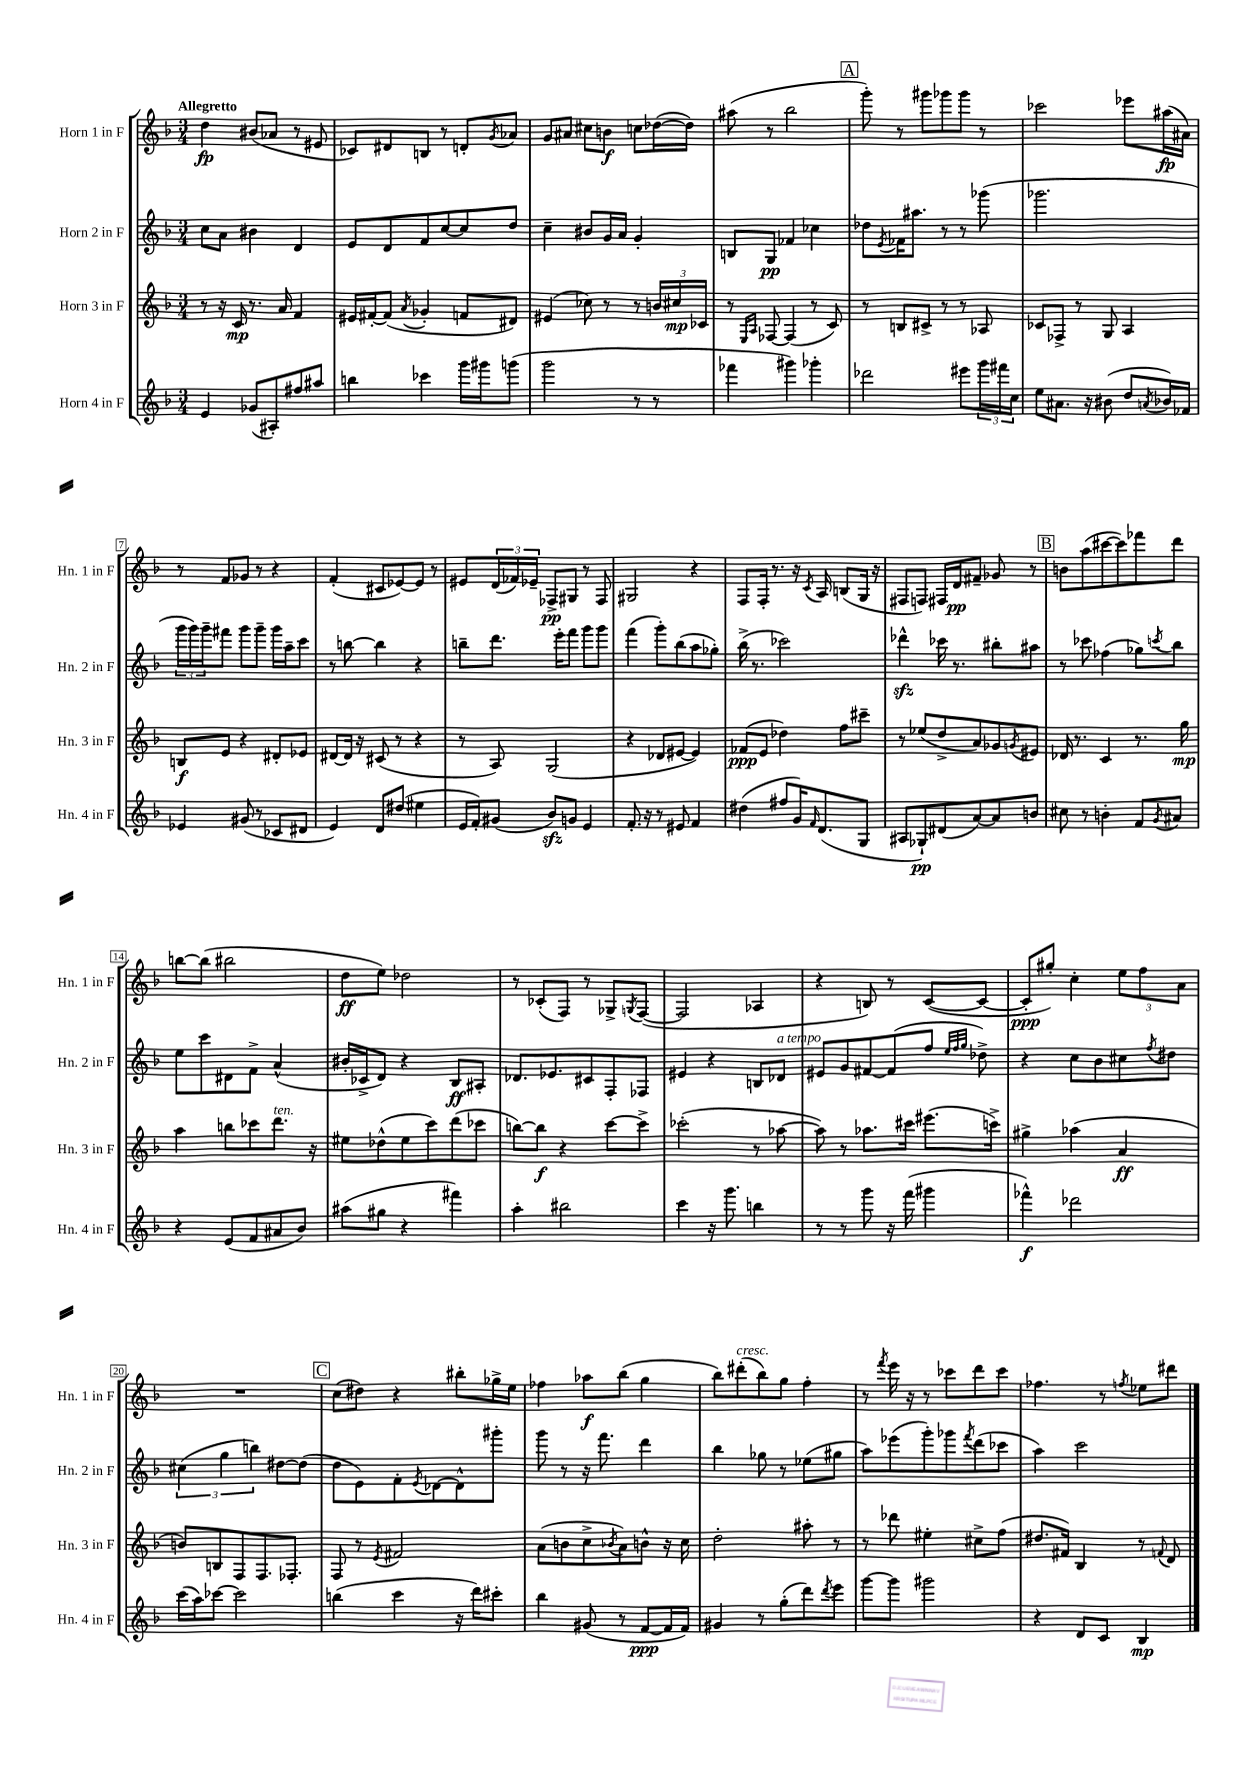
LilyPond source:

<<
\new StaffGroup <<
\new Staff = "s0" \with { instrumentName = "Horn 1 in F" shortInstrumentName = "Hn. 1 in F" } {
    \clef treble \key f \major \numericTimeSignature \time 3/4 \tempo "Allegretto"
    d''4\fp bis'8( aes'8 r8 eis'8 |
    ces'8) dis'8 b8 r8 d'8-. \acciaccatura { g'8 } aes'8 |
    g'8 ais'8 cis''8 b'8\f c''8 des''16~( des''16) |
    ais''8( r8 bes''2 |
    \mark \markup { \box "A" } g'''8-.) r8 gis'''8 ges'''8 ges'''8 r8 |
    ces'''2 ees'''8 ais''16\fp( ais'16) |
    r8 f'8 ges'8 r8 r4 |
    f'4-.( cis'8 ees'8~) ees'8 r8 |
    eis'8 \tuplet 3/2 { d'16( fes'16) ees'16-- } fes8->\pp gis8 r8 fes8 |
    gis2 r4 |
    f8 f16-. r8. r16 \acciaccatura { c'8 } a16 b8( g16 r16 |
    fis8 f8) fis16 d'16\pp fis'8-- ges'8 r8 |
    \mark \markup { \box "B" } b'8 a''8( cis'''8~ cis'''8) fes'''8 d'''8 |
    b''8~ b''8( bis''2 |
    d''8\ff e''8) des''2 |
    r8 ces'8-.( f8) r8 ges8-> \acciaccatura { g8 } f8~( |
    f2 aes4 |
    r4 b8) r8 c'8~( c'8~ |
    c'8-.\ppp gis''8-.) c''4-. \tuplet 3/2 { e''8 f''8 a'8 } |
    R2. |
    \mark \markup { \box "C" } c''8( dis''8) r4 bis''8-. ges''16-> e''16 |
    fes''4 aes''8\f bes''8( g''4 |
    bes''8) dis'''8-.^\markup { \italic "cresc." }( bes''8) g''8 f''4-. |
    r8 \acciaccatura { f'''8 } e'''16 r16 r8 ces'''8 d'''8 ces'''8 |
    fes''4. r8 \acciaccatura { f''8 } ees''8 dis'''8 \bar "|." |
}
\new Staff = "s1" \with { instrumentName = "Horn 2 in F" shortInstrumentName = "Hn. 2 in F" } {
    \clef treble \key f \major \numericTimeSignature \time 3/4
    c''8 a'8 bis'4 d'4 |
    e'8 d'8 f'8 c''8~ c''8 d''8 |
    c''4-- bis'8 g'16 a'16 g'4-. |
    b8 g8\pp fes'4 ces''4 |
    \mark \markup { \box "A" } des''8 \acciaccatura { e'8 } fes'16 ais''8. r8 r8 ges'''8( |
    ges'''2. |
    \tuplet 3/2 { g'''16 g'''16) g'''16-- } fis'''8 g'''8 g'''8-- g'''16 a''16-- c'''8 |
    r8 b''8~ b''4 r4 |
    b''8-- d'''8. e'''16-. f'''8 g'''8 g'''8 |
    f'''4( g'''8-.) bes''8( a''8 ges''8-.) |
    bes''16->( r8. ces'''2) |
    des'''4-^\sfz ces'''16 r8. bis''8-. ais''8 |
    \mark \markup { \box "B" } r8 ces'''8 fes''4( ges''8) \acciaccatura { c'''8 } bes''8 |
    e''8 c'''8 dis'8 f'8-> a'4-^( |
    bis'16-. ces'16-> d'8) r4 bes8\ff ais8-. |
    des'8. ees'8. cis'8 f8-. fes8 |
    eis'4 r4 b8 des'8^\markup { \italic "a tempo" } |
    eis'8 g'8 fis'8~ fis'8( f''8 \grace { e''32 f''32 g''32 } des''8->) |
    r4 c''8 bes'8 cis''8 \acciaccatura { f''8 } dis''8 |
    \tuplet 3/2 { cis''4( g''4 b''4) } dis''8~ dis''8( |
    \mark \markup { \box "C" } d''8 e'8) f'8-. \acciaccatura { e'8 } des'8~ des'8-^ gis'''8-. |
    g'''8 r8 r16 f'''8. d'''4 |
    bes''4 ges''8 r8 ees''8( gis''8 |
    a''8) ees'''8( g'''8-.) ges'''8 \acciaccatura { f'''8 } d'''8( ces'''8 |
    a''4) c'''2 \bar "|." |
}
\new Staff = "s2" \with { instrumentName = "Horn 3 in F" shortInstrumentName = "Hn. 3 in F" } {
    \clef treble \key f \major \numericTimeSignature \time 3/4
    r8 r16 c'16\mp r8. a'16 f'4 |
    eis'16 fis'16~-. fis'8( \acciaccatura { a'8 } ges'4-. f'8 dis'8) |
    eis'4( ces''8) r8 r8 \tuplet 3/2 { b'16 cis''16\mp ces'16 } |
    r8 \grace { e16 a16 } fes8~ fes4( r8 c'8) |
    \mark \markup { \box "A" } r8 b8 cis'8-> r8 r8 aes8 |
    ces'8 fes8-> r8 g8 a4 |
    b8\f e'8 r4 dis'8-. ees'8 |
    dis'8~ dis'16 r16 cis'8( r8 r4 |
    r8 a8) g2( |
    r4 des'8 eis'8~ eis'4) |
    fes'8\ppp( e'8 des''4) f''8 cis'''8-- |
    r8 ees''8( d''8-> a'8) ges'8 \acciaccatura { g'8 } eis'8 |
    \mark \markup { \box "B" } des'16 r8. c'4 r8. g''16\mp |
    a''4 b''8 ces'''8 d'''8.^\markup { \italic "ten." } r16 |
    eis''8 des''8-^( eis''8 c'''8) d'''8( ces'''8 |
    b''8~) b''8\f r4 c'''8~ c'''8-> |
    ces'''2-.( r8 aes''8~ |
    aes''8) r8 aes''8. cis'''16 eis'''8.( c'''16->) |
    gis''4-> aes''4( a'4\ff |
    b'8) b8 f8 f8. fes8.-. |
    \mark \markup { \box "C" } f8 r8 \acciaccatura { e'8 } fis'2 |
    a'8( b'8 c''8-> \acciaccatura { bes'8 } a'8) b'8-^ r16 c''16 |
    d''2-. ais''8-. r8 |
    r8 des'''8 eis''4-. cis''8-> f''8( |
    dis''8. fis'16) bes4 r8 \appoggiatura { f'8 } d'8 \bar "|." |
}
\new Staff = "s3" \with { instrumentName = "Horn 4 in F" shortInstrumentName = "Hn. 4 in F" } {
    \clef treble \key f \major \numericTimeSignature \time 3/4
    e'4 ges'8( ais8-.) fis''8 ais''8 |
    b''4 ces'''4 g'''16 gis'''16 g'''8( |
    g'''2 r8 r8 |
    fes'''4 gis'''4) ges'''4-. |
    \mark \markup { \box "A" } des'''2 eis'''8 \tuplet 3/2 { g'''16 fis'''16 c''16 } |
    e''8 ais'8. r16 bis'8( d''8 \acciaccatura { a'8 } bes'16) fes'16 |
    ees'4 gis'8( r8 ces'8 dis'8 |
    e'4) d'8 dis''8( eis''4 |
    e'16 f'16-.) gis'8( bes'8\sfz) g'8 e'4 |
    f'8.-. r16 r8 eis'8 f'4 |
    dis''4( fis''8 g'16) \grace { f'16 } d'8.( g8 |
    ais8 ges8-!\pp) dis'8( a'8~) a'8 b'8 |
    \mark \markup { \box "B" } cis''8 r8 b'4-. f'8 \acciaccatura { g'8 } ais'8 |
    r4 e'8( f'8 ais'8 bes'8) |
    ais''8( gis''8 r4 fis'''4) |
    a''4-. bis''2 |
    c'''4 r16 g'''8. b''4 |
    r8 r8 g'''8 r16 f'''16( gis'''4 |
    fes'''4-^\f) des'''2 |
    c'''16( a''16) ces'''8~ ces'''2 |
    \mark \markup { \box "C" } b''4( c'''4 r16 d'''16) cis'''8-. |
    bes''4 gis'8( r8 f'8~\ppp f'16 f'16) |
    gis'4 r8 g''8-.( d'''8) \acciaccatura { d'''8 } e'''8 |
    g'''8~ g'''8 gis'''2 |
    r4 d'8 c'8 bes4\mp \bar "|." |
}
>>
>>
\layout { \context { \Score \override BarNumber.stencil = #(make-stencil-boxer 0.1 0.3 ly:text-interface::print) } }
